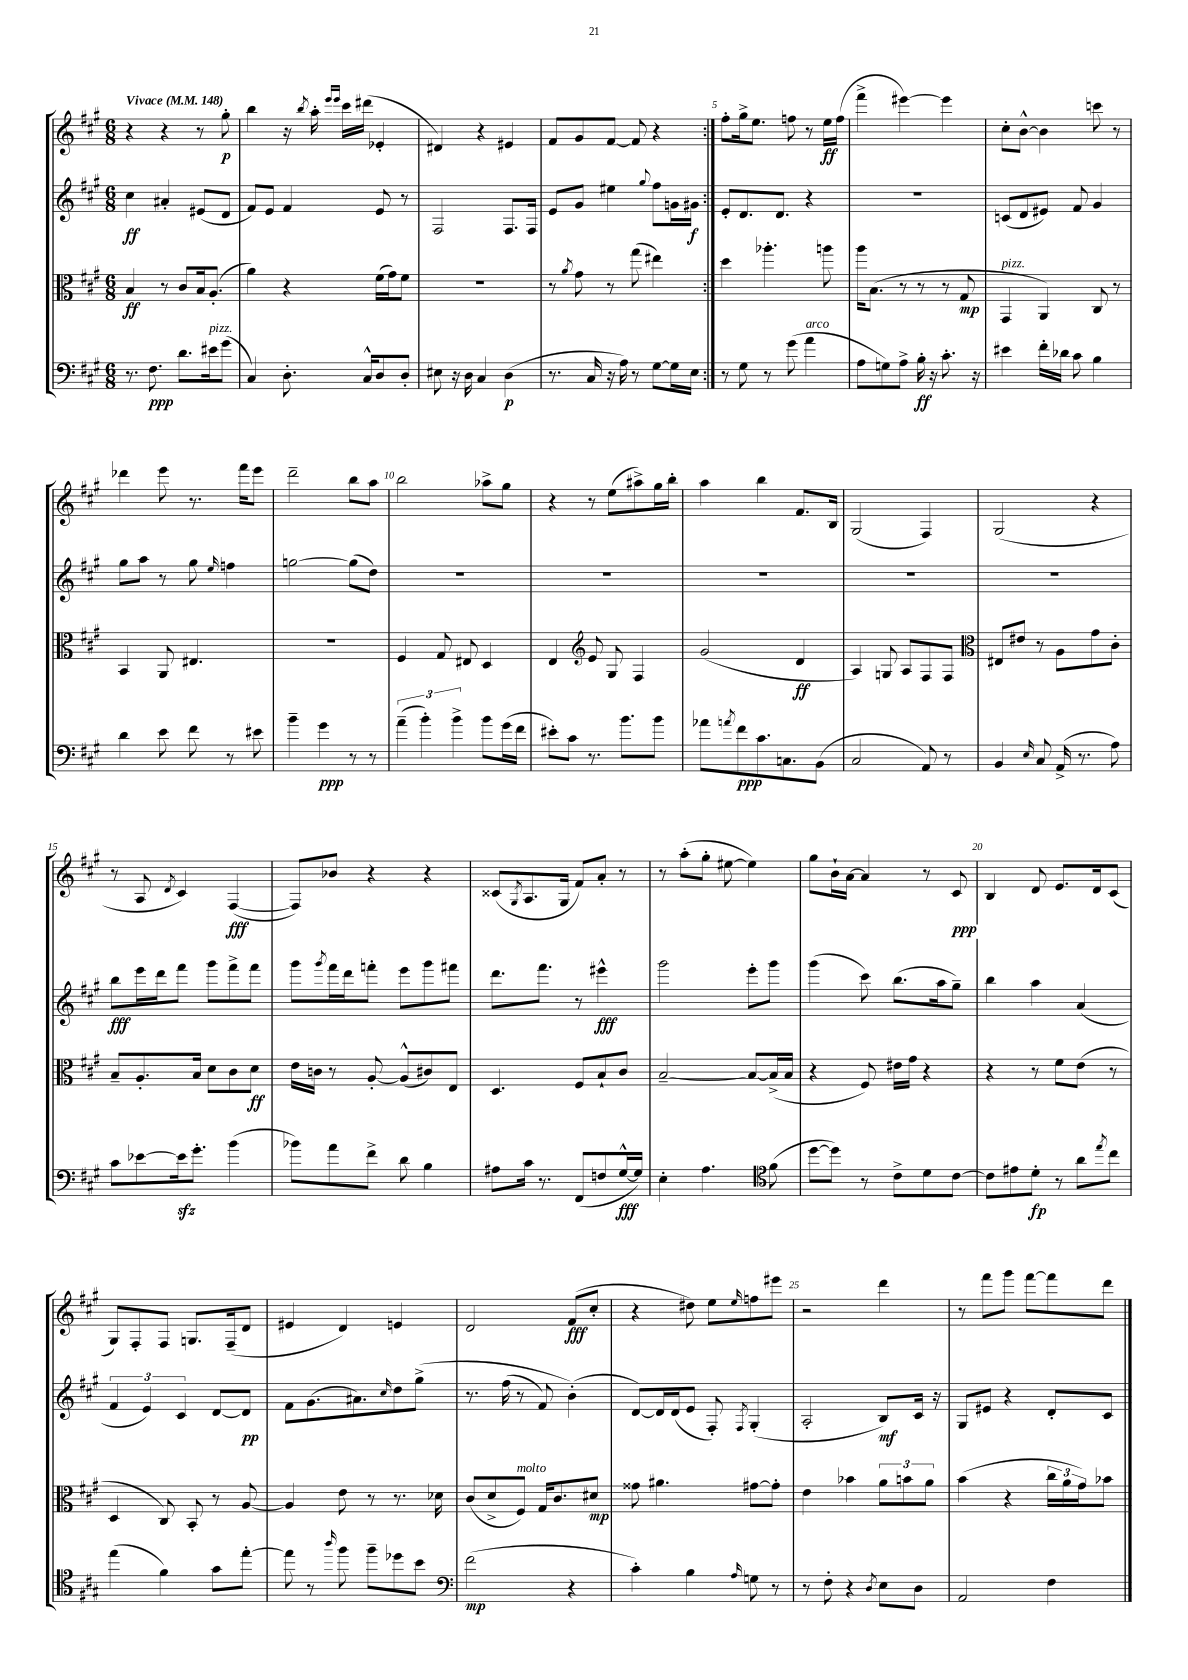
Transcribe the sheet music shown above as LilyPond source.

<<
\new StaffGroup <<
\new Staff = "s0" {
    \clef treble \key a \major \numericTimeSignature \time 6/8 \tempo "Vivace" 4 = 148
    \repeat volta 2 { r4 r4 r8 gis''8-.\p |
    b''4 r16 \acciaccatura { b''8 } a''16-. \grace { e'''16 e'''16 } cis'''16 dis'''16( ees'4-. |
    dis'4) r4 eis'4 |
    fis'8 gis'8 fis'8~ fis'8 r4 | }
    fis''8-. gis''16-> e''8. f''8 r8 e''16\ff f''16( |
    fis'''4-> eis'''4~) eis'''4 |
    cis''8-. b'8~-^ b'4 c'''8 r8 |
    des'''4 e'''8 r8. fis'''16 e'''8 |
    d'''2-- b''8 a''8 |
    b''2 aes''8-> gis''8 |
    r4 r8 e''8( ais''8->) gis''16 b''16-. |
    a''4 b''4 fis'8. b16 |
    gis2( fis4) |
    gis2( r4 |
    r8 a8 \acciaccatura { d'8 } cis'4) fis4~\fff( |
    fis8) bes'8 r4 r4 |
    cisis'8( \acciaccatura { gis8 } a8. gis16 fis'8) a'8-. r8 |
    r8 a''8-.( gis''8-. eis''8~ eis''4) |
    gis''8 b'16-! a'16~ a'4 r8 cis'8\ppp |
    b4 d'8 e'8. d'16 cis'8( |
    gis8) fis8-. fis8 g8. fis16--( d'8 |
    eis'4 d'4) e'4 |
    d'2 fis'8\fff( cis''8-. |
    r4 dis''8) e''8 \grace { e''16 } f''8 eis'''8 |
    r2 d'''4 |
    r8 fis'''8 gis'''8 fis'''8~ fis'''8 d'''8 \bar "|." |
}
\new Staff = "s1" {
    \clef treble \key a \major \numericTimeSignature \time 6/8
    \repeat volta 2 { cis''4\ff ais'4-. eis'8( d'8 |
    fis'8) e'8 fis'4 e'8 r8 |
    fis2 fis8. fis16 |
    e'8 gis'8 eis''4 \appoggiatura { gis''8 } fis''8 g'16 gis'16\f | }
    e'8-. d'8. d'8. r4 |
    R2. |
    c'8( d'8 eis'8) fis'8 gis'4 |
    gis''8 a''8 r8 gis''8 \grace { e''16 } f''4 |
    g''2~ g''8( d''8) |
    R2. |
    R2. |
    R2. |
    R2. |
    R2. |
    b''8\fff e'''16 d'''16 fis'''8 gis'''8 fis'''8-> fis'''8 |
    gis'''8 \acciaccatura { gis'''8 } fis'''16 d'''16 f'''8-. e'''8 gis'''8 fis'''8 |
    d'''8. fis'''8. r8 eis'''4-^\fff |
    gis'''2 e'''8-. gis'''8 |
    gis'''4( cis'''8) b''8.( a''16 gis''8--) |
    b''4 a''4 a'4( |
    \tuplet 3/2 { fis'4 e'4) cis'4 } d'8~ d'8\pp |
    fis'8 gis'8.( ais'8.) \grace { cis''16 } d''8 gis''8->\( |
    r8. fis''16( r8 fis'8) b'4-.(\) |
    d'8~) d'16 d'16( e'8 fis8-.) \acciaccatura { fis8 } gis4-.( |
    a2-. b8\mf) cis'16 r16 |
    gis8 eis'8 r4 d'8-. cis'8 \bar "|." |
}
\new Staff = "s2" {
    \clef alto \key a \major \numericTimeSignature \time 6/8
    \repeat volta 2 { b4\ff r8 cis'8 b16 a8.-.( |
    a'4) r4 fis'16( gis'16) fis'8 |
    R2. |
    r8 \acciaccatura { a'8 } gis'8 r8 gis''8( eis''4) | }
    d''4 aes''4.-. a''8 |
    a''16 b8.( r8 r8 r8 gis8\mp |
    gis,4^\markup { \italic "pizz." } a,4) cis8 r8 |
    b,4 a,8 eis4. |
    r2. |
    fis4 gis8 eis8 d4 |
    e4 \clef treble e'8 gis8 fis4 |
    gis'2( d'4\ff |
    a4) g8 a8 fis8 fis8 |
    \clef alto eis8 eis'8 r8 a8 gis'8 cis'8-. |
    b8-- a8.-. b16 d'8 cis'8 d'8\ff |
    e'16 c'16 r8 a8~-. a8-^( cis'8) e8 |
    d4. fis8 b8-! cis'8 |
    b2~-- b8~ b16->( b16 |
    r4 fis8) eis'16 gis'16 r4 |
    r4 r8 fis'8 e'8( r8 |
    d4 cis8) b,8-. r8 a8~ |
    a4 e'8 r8 r8. des'16 |
    cis'8( d'8-> fis8^\markup { \italic "molto" }) gis16 cis'8. dis'8\mp |
    gisis'8 ais'4. gis'8~ gis'8-. |
    e'4 bes'4 \tuplet 3/2 { a'8 b'8 a'8 } |
    b'4( r4 \tuplet 3/2 { cis''16 a'16 gis'16) } bes'8 \bar "|." |
}
\new Staff = "s3" {
    \clef bass \key a \major \numericTimeSignature \time 6/8
    \repeat volta 2 { r8. fis8.\ppp d'8. eis'16^\markup { \italic "pizz." } gis'8( |
    cis4) d8.-. cis16-^ d8 d8-. |
    eis8 r16 d16 cis4 d4\p( |
    r8. cis16 r16 a16) r8 gis8~ gis16 e16 | }
    r8 gis8 r8 gis'8( a'4^\markup { \italic "arco" } |
    a8 g8) a8-> b16-.\ff r16 cis'8.-. r16 |
    eis'4 fis'16-. des'16 cis'8 b4 |
    d'4 e'8 fis'8 r8 eis'8 |
    b'4-- gis'4\ppp r8 r8 |
    \tuplet 3/2 { a'4--( b'4-.) b'4-> } b'8 gis'16( fis'16 |
    eis'8-.) cis'8 r8. b'8. b'8 |
    aes'8 \acciaccatura { a'8 } fis'8\ppp cis'8. c8. b,8( |
    cis2 a,8) r8 |
    b,4 \grace { e16 } cis8 a,16->( r8. a8) |
    cis'8 ees'8~ ees'16\sfz gis'8.-. b'4( |
    bes'8) a'8 fis'8-> d'8 b4 |
    ais8 cis'16 r8. fis,8( f8 gis16~-^\fff gis16) |
    e4-. a4. \clef tenor fis'8( |
    d''8~ d''8) r8 cis'8-> d'8 cis'8~ |
    cis'8 eis'8 d'8-.\fp r8 a'8 \acciaccatura { e''8 } cis''8 |
    e''4( fis'4) gis'8 e''8~-. |
    e''8 r8 \grace { a''16 } fis''8 fis''8-- des''8 b'8 |
    \clef bass fis'2\mp( r4 |
    cis'4-.) b4 \grace { a16 } g8 r8 |
    r8 fis8-. r4 \acciaccatura { d8 } e8 d8 |
    a,2 fis4 \bar "|." |
}
>>
>>
\layout { \context { \Score \override BarNumber.break-visibility = ##(#f #t #t) barNumberVisibility = #(every-nth-bar-number-visible 5) } }
